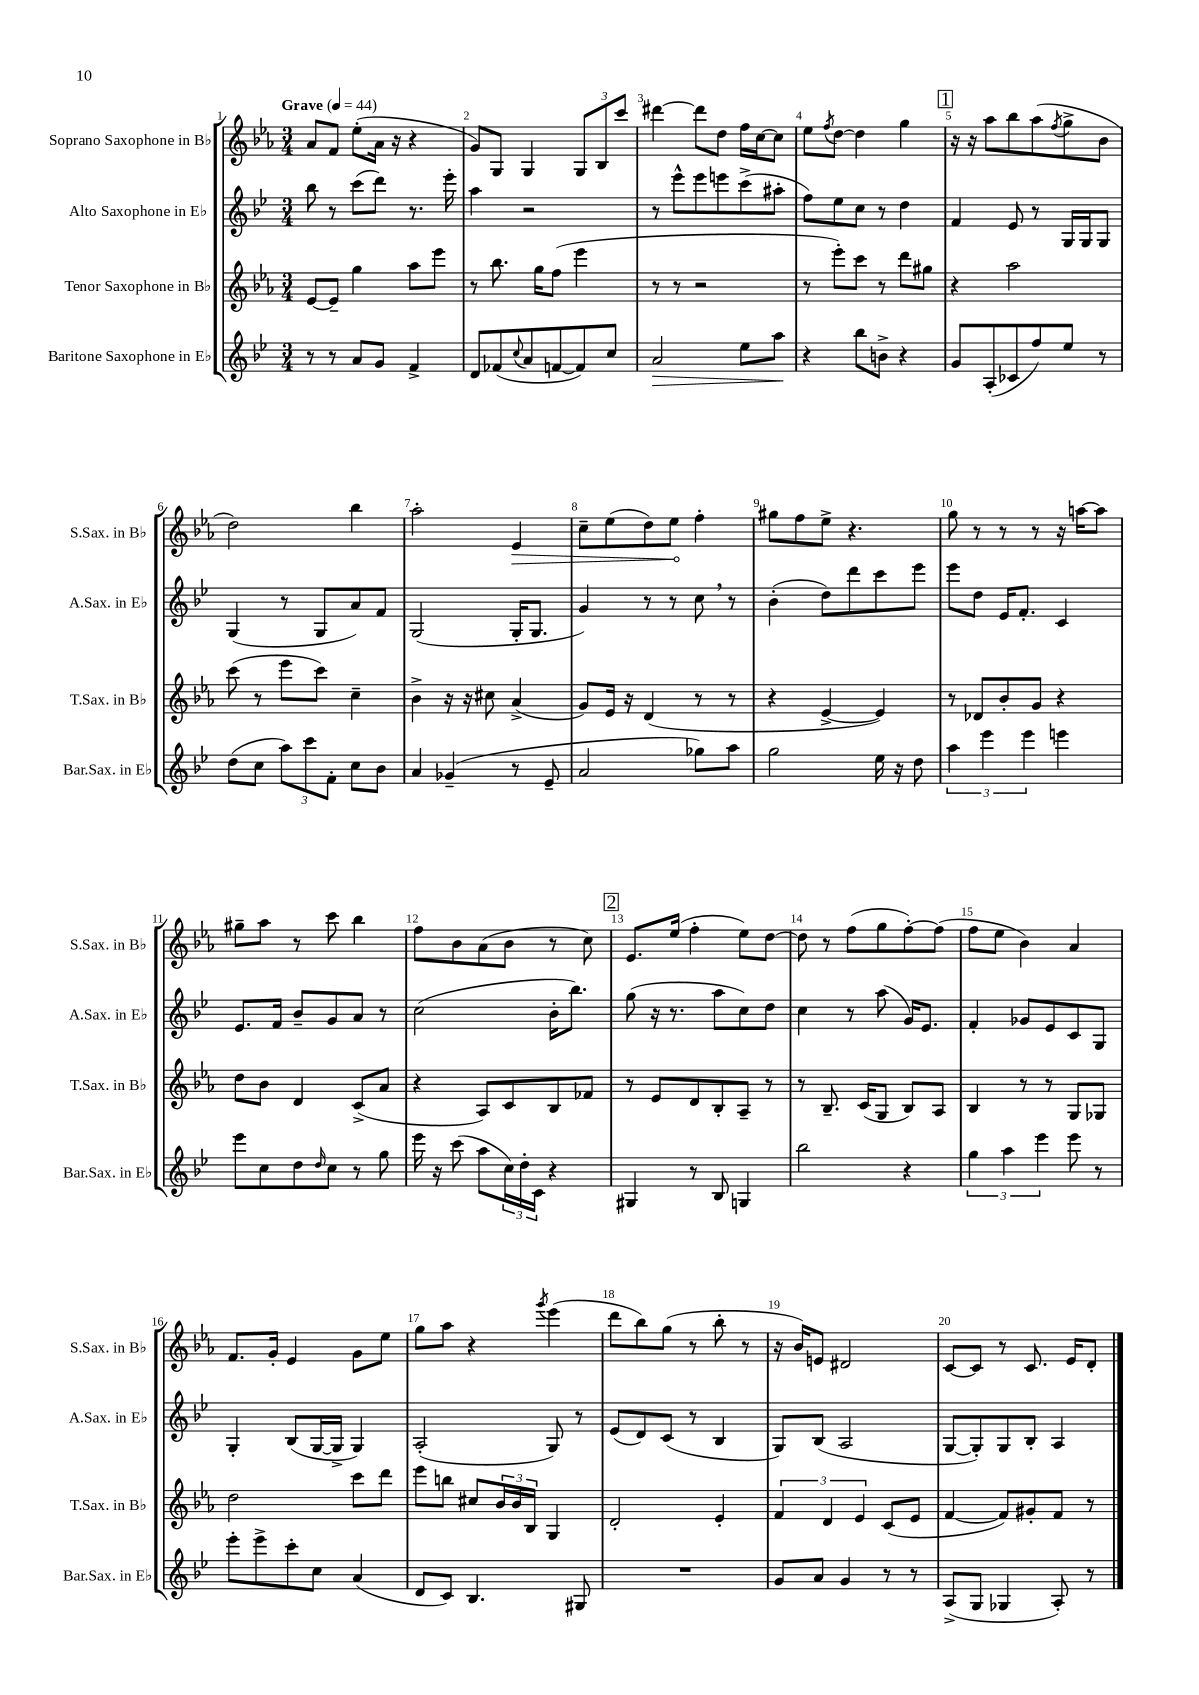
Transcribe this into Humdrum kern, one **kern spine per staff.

**kern	**kern	**kern	**kern
*staff4	*staff3	*staff2	*staff1
*clefG2	*clefG2	*clefG2	*clefG2
*k[b-e-]	*k[b-e-a-]	*k[b-e-]	*k[b-e-a-]
*M3/4	*M3/4	*M3/4	*M3/4
*MM44	*MM44	*MM44	*MM44
8r	[8e-/L	8bb-\	8a-/L
8r	8e-~/]J	8r	8f/J
8a/L	4gg\	(8ccc\L	(8ee-'\L
8g/J	.	8ddd\J)	16a-\Jk
.	.	.	16r
4f^/	8aa-\L	8.r	4r
.	8eee-\J	.	.
.	.	16eee-'\	.
=	=	=	=
8d/L	8r	4aa\	8g/L)
(8f-/	8.bb-\	.	8G/J
8qqcc/	.	.	.
8a/	.	2r	4G/
.	16gg\LK	.	.
[8f/	(8ff\J	.	.
8f/])	4eee-\	.	12G/L
.	.	.	12B-/
8cc/J	.	.	.
.	.	.	12ccc/J
=	=	=	=
2a/	8r	8r	[4ddd#\
.	8r	8eee-^^\L	.
.	2r	8eee-\	8ddd#\]L
.	.	8eee\	8dd\J
8ee-\L	.	(8ccc^\	16ff\LL
.	.	.	[16cc\J
8aa\J	.	8aa#'\J	8cc\]J
=	=	=	=
4r	8r	8ff\L)	8ee-\L
.	.	.	8qff/
.	8eee-'\L)	8ee-\	[8dd\J
8bb-\L	8ccc\J	8cc\J	4dd\]
8b^\J	8r	8r	.
4r	8ddd\L	4dd\	4gg\
.	8gg#\J	.	.
=	=	=	=
8g/L	4r	4f/	16r
.	.	.	16r
(8A'/	.	.	8aa-\L
8c-/	2aa-\	8e-/	8bb-\
8ff/)	.	8r	(8aa-\
.	.	.	8qff/
8ee-/J	.	16G/LL	8gg^\
.	.	16G/J	.
8r	.	8G/J	8b-\J
=	=	=	=
(8dd\L	(8ccc\	(4G/	2dd\)
8cc\J	8r	.	.
12aa\L)	8eee-\L	8r	.
12ccc\	.	.	.
.	8ccc\J)	8G/L	.
12f'\J	.	.	.
8cc\L	4cc~\	8a/)	4bb-\
8b-\J	.	8f/J	.
=	=	=	=
4a/	4b-^\	(2G/	2aa-'\
(4g-~/	16r	.	.
.	16r	.	.
.	8cc#\	.	.
8r	(4a-^/	16G'/LK	4e-/
.	.	8.G/J	.
8e-~/	.	.	.
=	=	=	=
2a/	8g/L)	4g/)	8cc~\L
.	16e-/Jk	.	(8ee-\
.	16r	.	.
.	(4d/	8r	8dd\)
.	.	8r	8ee-\J
8gg-\L)	8r	8cc\	4ff'\
8aa\J	8r	8r	.
=	=	=	=
2gg\	4r	(4b-'\	8gg#\L
.	.	.	8ff\
.	[4e-^/	8dd\L)	8ee-^\J
.	.	8ddd\	4.r
16ee-\	4e-/])	8ccc\	.
16r	.	.	.
8dd\	.	8eee-\J	.
=	=	=	=
6aa\	8r	8eee-\L	8gg\
.	8d-/L	8dd\J	8r
6eee-\	.	.	.
.	8b-'/	16e-/LK	8r
.	.	8.f'/J	.
6eee-\	.	.	.
.	8g/J	.	8r
4eee\	4r	4c/	16r
.	.	.	[16aa\LK
.	.	.	8aa\]J
=	=	=	=
8eee-\L	8dd\L	8.e-/L	8gg#~\L
8cc\	8b-\J	.	8aa-\J
.	.	16f/Jk	.
8dd\	4d/	8b-~/L	8r
16qqdd/	.	.	.
8cc\J	.	8g/	8ccc\
8r	(8c^/L	8a/J	4bb-\
8gg\	8a-/J	8r	.
=	=	=	=
16eee-\	4r	(2cc\	8ff\L
16r	.	.	.
(8ccc\	.	.	8b-\
8aa\L	8A-/L)	.	(8a-\
24cc\L)	8c/	.	8b-\J
24dd'\	.	.	.
24c\JJ	.	.	.
4r	8B-/	16b-'\LK	8r
.	.	8.bb-\J)	.
.	8f-/J	.	8cc\)
=	=	=	=
4G#/	8r	(8gg\	8.e-/L
.	8e-/L	16r	.
.	.	8.r	(16ee-/Jk
8r	8d/	.	4ff'\
8B-/	8B-'/	8aa\L	.
4G/	8A-~/J	8cc\)	8ee-\L)
.	8r	8dd\J	[8dd\J
=	=	=	=
2bb-\	8r	4cc\	8dd\]
.	8.B-~/	.	8r
.	.	8r	(8ff\L
.	(16c/LK	.	.
.	8G/J	(8aa\	8gg\
4r	8B-/L)	16g/LK)	[8ff'\)
.	.	8.e-/J	.
.	8A-/J	.	(8ff\]J
=	=	=	=
6gg\	4B-/	4f'/	8ff\L
.	.	.	8ee-\J
6aa\	.	.	.
.	8r	8g-/L	4b-\)
6eee-\	.	.	.
.	8r	8e-/	.
8eee-\	8G/L	8c/	4a-/
8r	8G-/J	8G/J	.
=	=	=	=
8eee-'\L	2dd\	4G'/	8.f/L
8eee-^\	.	.	.
.	.	.	16g'/Jk
8ccc'\	.	(8B-/L	4e-/
8cc\J	.	[16G/L	.
.	.	16G^/]JJ	.
(4a/	8ccc\L	4G/)	8g\L
.	8ddd\J	.	8ee-\J
=	=	=	=
8d/L	8eee-\L	(2A'/	8gg\L
8c/J)	8bb\J	.	8aa-\J
4.B-/	8cc#/L	.	4r
.	24b-/L	.	.
.	24b-/	.	.
.	24B-/JJ	.	.
.	.	.	8qggg/
.	4G/	8G/)	(4eee-\
8G#/	.	8r	.
=	=	=	=
2.r	2d'/	(8e-/L	8ddd\L
.	.	8d/)	8bb-\)
.	.	(8c/J	(8gg\J
.	.	8r	8r
.	4e-'/	4B-/	8bb-'\
.	.	.	8r
=	=	=	=
8g/L	6f/	8G/L)	16r
.	.	.	16b-/LK)
8a/J	.	(8B-/J	8e/J
.	6d/	.	.
4g/	.	2A/	2d#/
.	6e-/	.	.
8r	(8c/L	.	.
8r	8e-/J	.	.
=	=	=	=
(8A^/L	[4f/	[8G/L	[8c/L
8G/J	.	8G'/])	8c/]J
4G-/	8f/]L)	8G/	8r
.	8g#'/	8B-'/J	8.c/
8A'/)	8f/J	4A/	.
.	.	.	16e-/LK
8r	8r	.	8d'/J
==	==	==	==
*-	*-	*-	*-
